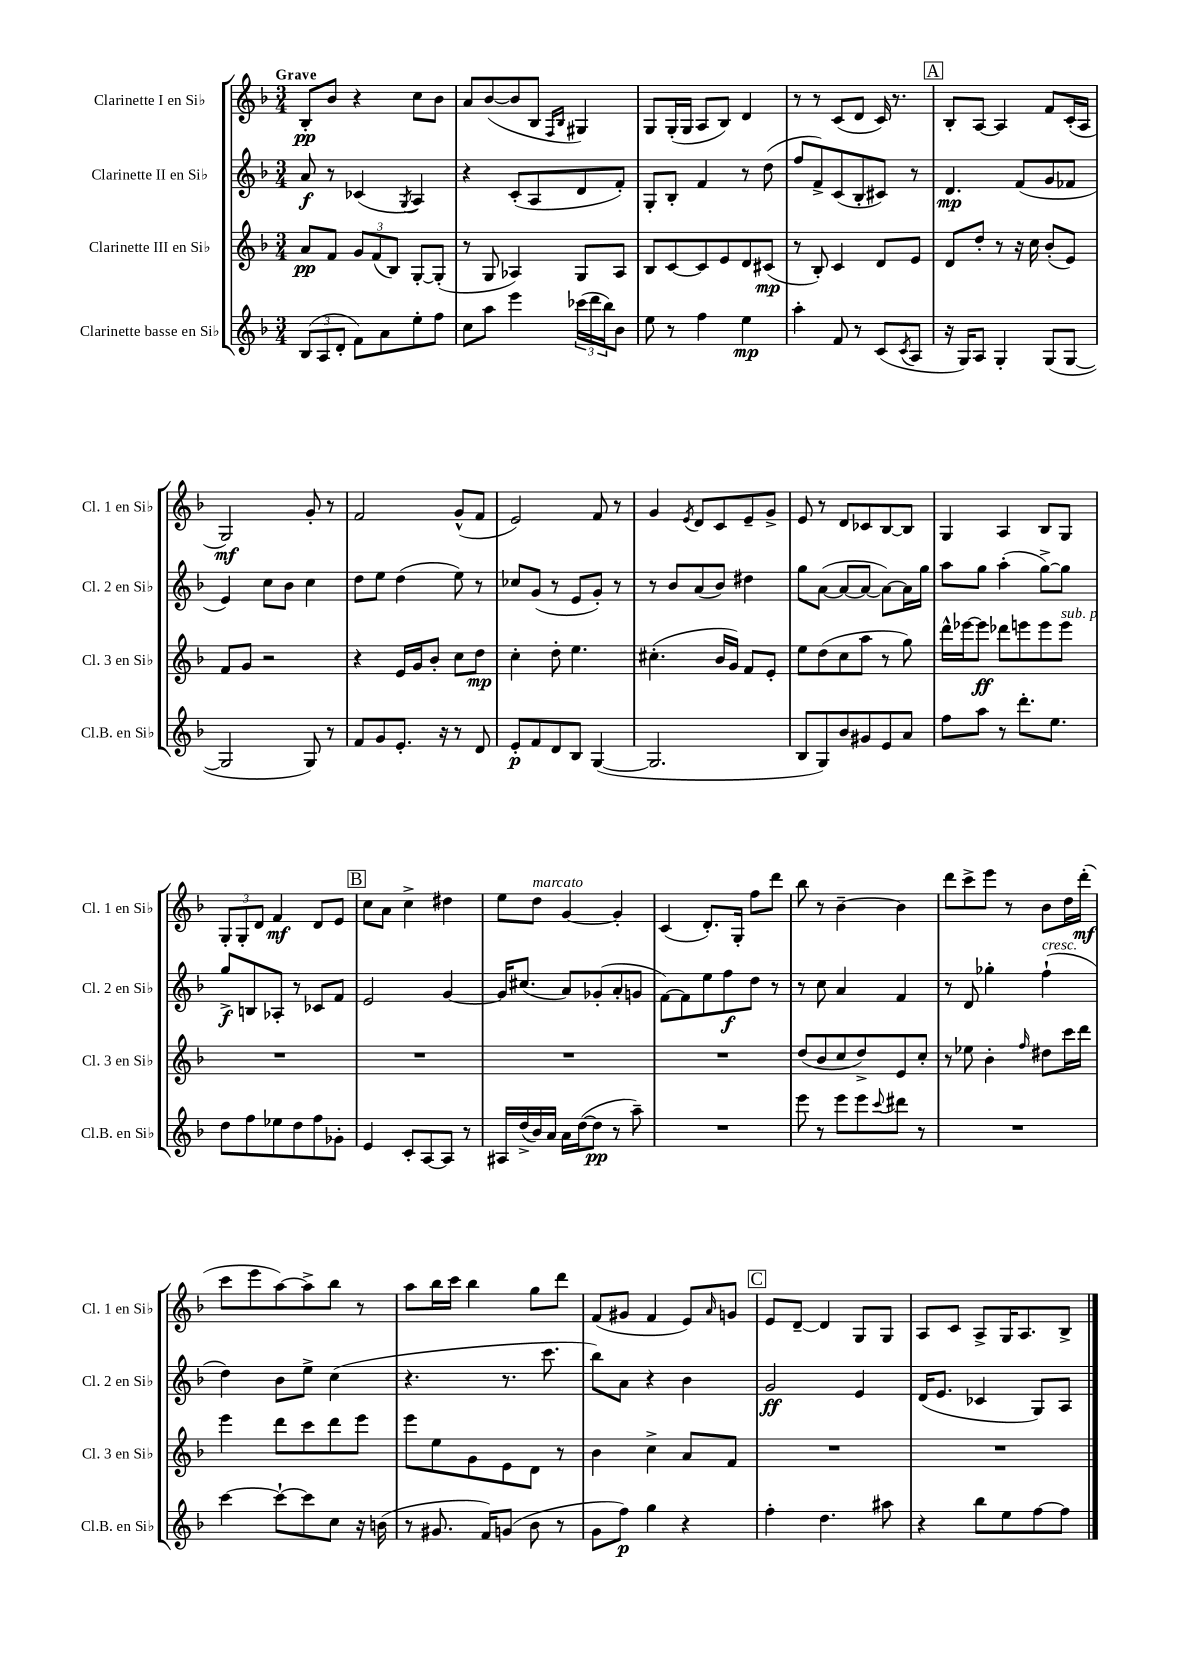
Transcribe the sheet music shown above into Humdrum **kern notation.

**kern	**kern	**kern	**kern
*staff4	*staff3	*staff2	*staff1
*clefG2	*clefG2	*clefG2	*clefG2
*k[b-]	*k[b-]	*k[b-]	*k[b-]
*M3/4	*M3/4	*M3/4	*M3/4
(12B-/L	8a/L	8a/	8B-'/L
12A/	.	.	.
.	8f/J	8r	8b-/J
12d'/J	.	.	.
8f\L)	12g/L	(4c-/	4r
.	(12f/	.	.
8a\	.	.	.
.	12B-/J)	.	.
.	.	8qG/	.
8ee'\	[8G'/L	4A/)	8cc\L
8ff\J	(8G'/]J	.	8b-\J
=	=	=	=
8cc\L	8r	4r	8a/L
8aa\J	8G/	.	([8b-/
4eee\	4A-/)	(8c'/L	8b-/]
.	.	8A/	8B-/J
.	.	.	16qqF/LL
.	.	.	16qqB-/JJ
(24ccc-\LL	8G/L	8d/	4G#/)
24ddd\	.	.	.
24bb-\J)	.	.	.
8b-\J	8A-/J	8f'/J)	.
=	=	=	=
8ee\	8B-/L	8G'/L	8G/L
8r	[8c/	8B-'/J	(16G'/L
.	.	.	16G/JJ
4ff\	8c/]	4f/	8A/L
.	8e/	.	8B-/J)
4ee\	8d/	8r	4d/
.	(8c#/J	(8dd\	.
=	=	=	=
4aa'\	8r	8ff/L	8r
.	8B-'/)	8f^/)	8r
8f/	4c/	(8c/	(8c/L
8r	.	8B-'/	8d/J
(8c/L	8d/L	8c#/J)	16c/)
.	.	.	8.r
8qc/	.	.	.
8A/J	8e/J	8r	.
=	=	=	=
16r	8d/L	4.d/	8B-'/L
16G/LK)	.	.	.
8A/J	8dd'/J	.	[8A/J
4G'/	8r	.	4A/]
.	16r	(8f/L	.
.	16cc\	.	.
(8G/L	(8b-'/L	8g/	8f/L
[8G/J	8e/J)	8f-/J	(16c'/L
.	.	.	16A/JJ
=	=	=	=
2G/]	8f/L	4e/)	2G/)
.	8g/J	.	.
.	2r	8cc\L	.
.	.	8b-\J	.
8G/)	.	4cc\	8g'/
8r	.	.	8r
=	=	=	=
8f/L	4r	8dd\L	2f/
8g/	.	8ee\J	.
8.e'/J	16e/LL	(4dd\	.
.	16g/J	.	.
.	8b-'/J	.	.
16r	.	.	.
8r	8cc\L	8ee\)	(8g^^/L
8d/	8dd\J	8r	8f/J
=	=	=	=
8e'/L	4cc'\	8cc-/L	2e/)
8f/	.	(8g/J	.
8d/	8dd'\	8r	.
8B-/J	4.ee\	8e/L	.
([4G/	.	8g'/J)	8f/
.	.	8r	8r
=	=	=	=
2.G/]	(4.cc#'\	8r	4g/
.	.	8b-/L	.
.	.	.	8qe/
.	.	(8a/	8d/L
.	16b-/LL	8b-/J)	8c/
.	16g/JJ)	.	.
.	8f/L	4dd#\	8e~/
.	8e'/J	.	8g^/J
=	=	=	=
8B-/L	8ee\L	8gg\L	8e/
8G/)	(8dd\	([8a\J	8r
8b-/	8cc\	8a/_L	8d/L
8g#/	8aa\J	8a/_J	8c-/
8e/	8r	8a\_L)	[8B-/
8a/J	8gg\)	16a\]L	8B-/]J
.	.	16gg\JJ	.
=	=	=	=
8ff\L	16ddd^^\LL	8aa\L	4G/
.	[16eee-\J	.	.
8aa\J	8eee-\]J	8gg\J	.
8r	8ddd-\L	(4aa'\	4A/
8.ddd'\L	8eee\	.	.
.	8eee\	[8gg^\L)	8B-/L
8.ee\J	.	.	.
.	8eee\J	8gg\]J	8G/J
=	=	=	=
8dd\L	2.r	8gg^/L	12G'/L
.	.	.	12G'/
8ff\	.	8B/	.
.	.	.	12d/J
8ee-\	.	8A-'/J	4f/
8dd\	.	8r	.
8ff\	.	8c-/L	8d/L
8g-'\J	.	8f/J	8e/J
=	=	=	=
4e/	2.r	2e/	8cc\L
.	.	.	8a\J
8c'/L	.	.	4cc^\
[8A/	.	.	.
8A/]J	.	[4g/	4dd#\
8r	.	.	.
=	=	=	=
16A#/LL	2.r	16g/]LK	8ee\L
(16dd^/	.	(8.cc#/J	.
16b-/)	.	.	8dd\J
16a/JJ	.	.	.
16a\LL	.	8a/L)	[4g/
([16dd\J	.	.	.
8dd\]J	.	(8g-'/	.
8r	.	8a'/	4g'/]
8aa~\)	.	8g/J	.
=	=	=	=
2.r	2.r	[8f\L)	(4c/
.	.	8f\]	.
.	.	8ee\	8.d'/L)
.	.	8ff\	.
.	.	.	16G'/Jk
.	.	8dd\J	8ff\L
.	.	8r	8ddd\J
=	=	=	=
8eee\	(8dd/L	8r	8bb-\
8r	8b-/	8cc\	8r
8eee\L	8cc/	4a/	[4b-~\
8eee\	8dd^/)	.	.
8qqccc/	.	.	.
8ddd#\J	8e/	4f/	4b-\]
8r	8cc'/J	.	.
=	=	=	=
2.r	8r	8r	8ddd\L
.	8ee-\	8d/	8ccc^\
.	4b-'\	4gg-'\	8eee\J
.	.	.	8r
.	16qqff/	.	.
.	8dd#\L	(4ff`\	8b-\L
.	16ccc\L	.	16dd\L
.	16ddd\JJ	.	(16ddd'\JJ
=	=	=	=
[4ccc\	4eee\	4dd\)	8ccc\L
.	.	.	8eee\
8ccc`\_L	8ddd\L	8b-\L	[8aa\)
8ccc\]	8ccc\	8ee^\J	8aa^\]
8cc\J	8ddd\	(4cc\	8bb-\J
16r	8eee\J	.	8r
(16b\	.	.	.
=	=	=	=
8r	8eee\L	4.r	8aa\L
8.g#/	8ee\	.	16bb-\L
.	.	.	16ccc\JJ
.	8g\	.	4bb-\
16f/LK)	.	.	.
(8g/J	8e\	8.r	.
8b-\	8d\J	.	8gg\L
.	.	8.ccc\	.
8r	8r	.	8ddd\J
=	=	=	=
8g\L	4b-\	8bb-\L)	(8f/L
8ff\J)	.	8a\J	8g#/J
4gg\	4cc^\	4r	4f/
4r	8a/L	4b-\	8e/L)
.	.	.	16qqa/
.	8f/J	.	8g/J
=	=	=	=
4ff'\	2.r	2g/	8e/L
.	.	.	[8d~/J
4.dd\	.	.	4d/]
.	.	4e/	8G/L
8aa#\	.	.	8G/J
=	=	=	=
4r	2.r	(16d/LK	8A/L
.	.	8.e/J	.
.	.	.	8c/J
8bb-\L	.	4c-/	8A^/L
8ee\	.	.	16G/K
.	.	.	8.A/
[8ff\	.	8G/L)	.
8ff\]J	.	8A/J	8B-^/J
==	==	==	==
*-	*-	*-	*-
